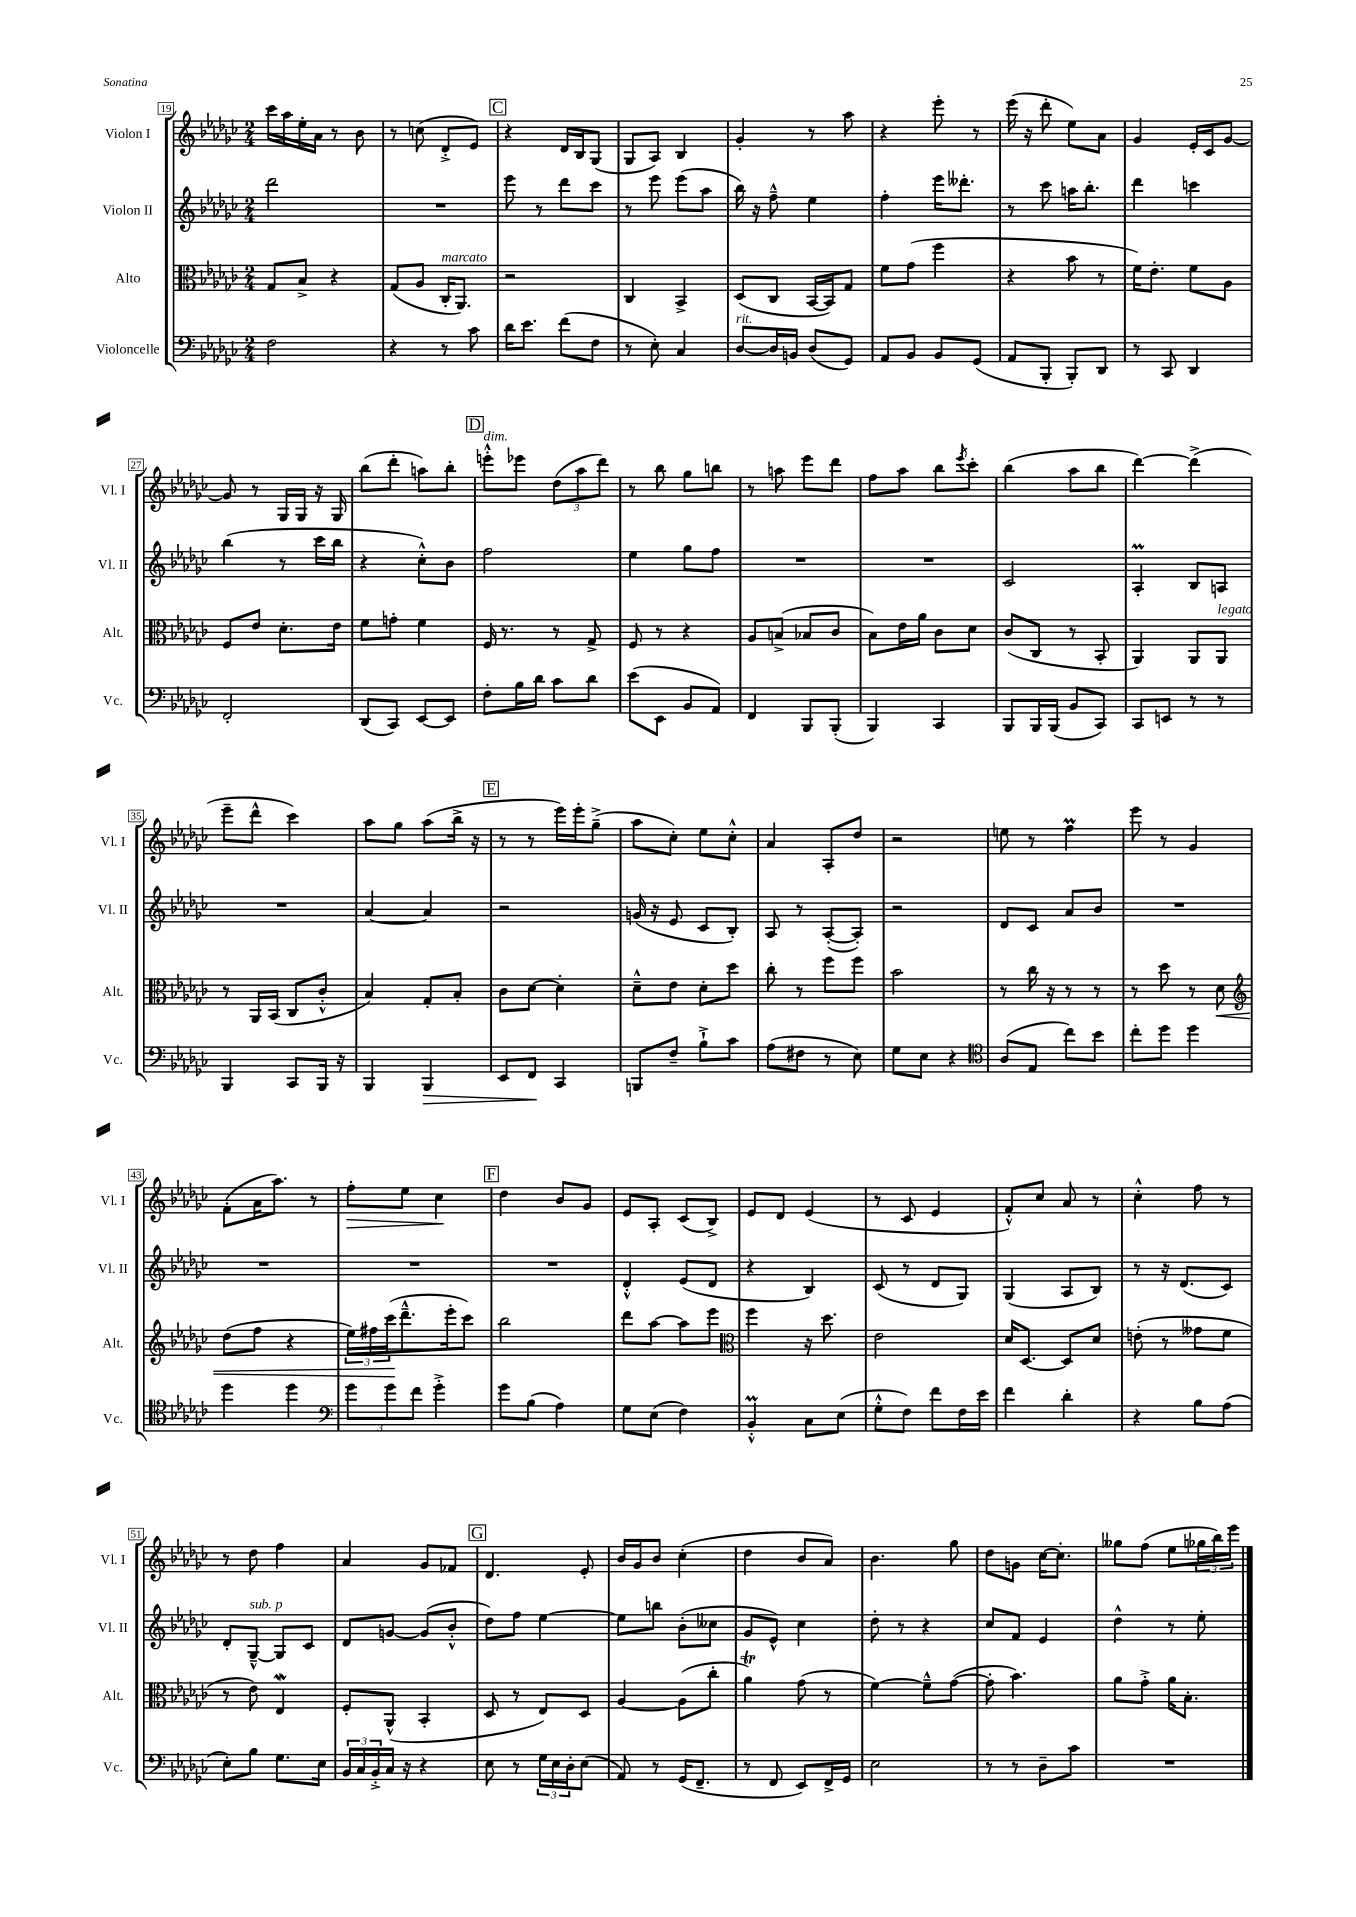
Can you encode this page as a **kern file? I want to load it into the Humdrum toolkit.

**kern	**dynam	**kern	**dynam	**kern	**kern	**dynam
*part4	*part4	*part3	*part3	*part2	*part1	*part1
*staff4	*staff4	*staff3	*staff3	*staff2	*staff1	*staff1
*I"Violoncelle	*	*I"Alto	*	*I"Violon II	*I"Violon I	*
*I'Vc.	*	*I'Alt.	*	*I'Vl. II	*I'Vl. I	*
*clefF4	*	*clefC3	*	*clefG2	*clefG2	*
*k[b-e-a-d-g-c-]	*	*k[b-e-a-d-g-c-]	*	*k[b-e-a-d-g-c-]	*k[b-e-a-d-g-c-]	*
*M2/4	*	*M2/4	*	*M2/4	*M2/4	*
=19	=19	=19	=19	=19	=19	=19
2F\	.	8G-/L	.	2ddd-\	16ccc-\LL	.
.	.	.	.	.	16aa-\	.
.	.	8B-^/J	.	.	16ee-'\	.
.	.	.	.	.	16a-\JJ	.
.	.	4r	.	.	8r	.
.	.	.	.	.	8b-\	.
=20	=20	=20	=20	=20	=20	=20
4r	.	(8G-/L	.	2r	8r	.
.	.	8A-/J	.	.	(8ccn\	.
!	!	!LO:TX:a:i:t=marcato	!	!	!	!
8r	.	16C-'/KL	.	.	8d-'^/L	.
.	.	8.AA-/J)	.	.	.	.
8c-\	.	.	.	.	8e-/J)	.
!!LO:REH:place=s1:t=C
=21	=21	=21	=21	=21	=21	=21
16d-\KL	.	2r	.	8eee-\	4r	.
8.e-\J	.	.	.	.	.	.
.	.	.	.	8r	.	.
(8f\L	.	.	.	8ddd-\L	16d-/LL	.
.	.	.	.	.	16B-/J	.
8F\J	.	.	.	8ccc-\J	(8G-/J	.
=22	=22	=22	=22	=22	=22	=22
8r	.	4C-/	.	8r	8G-/L	.
8E-'\)	.	.	.	8eee-\	8A-/J)	.
4C-/	.	4BB-^/	.	(8eee-\L	4B-/	.
.	.	.	.	8aa-\J	.	.
=23	=23	=23	=23	=23	=23	=23
!LO:TX:a:i:t=rit.	!	!	!	!	!	!
[8D-/L	.	(8D-/L	.	16bb-\)	4g-'/	.
.	.	.	.	16r	.	.
16D-/L]	.	8C-/J	.	8ff~^^\	.	.
16BBn/JJ	.	.	.	.	.	.
(8D-/L	.	[16BB-/LL	.	4ee-\	8r	.
.	.	16BB-/J])	.	.	.	.
8GG-/J)	.	8G-/J	.	.	8aa-\	.
=24	=24	=24	=24	=24	=24	=24
8AA-/L	.	8f\L	.	4ff'\	4r	.
8BB-/J	.	(8g-\J	.	.	.	.
8BB-/L	.	4ff\	.	16eee-\KL	8eee-'\	.
.	.	.	.	8.ddd--X'\J	.	.
(8GG-/J	.	.	.	.	8r	.
=25	=25	=25	=25	=25	=25	=25
8AA-/L	.	4r	.	8r	(16eee-\	.
.	.	.	.	.	16r	.
8BBB-'/J	.	.	.	8ccc-\	8ddd-'\	.
8BBB-'/L)	.	8b-\	.	16aan\KL	8ee-\L)	.
.	.	.	.	8.bb-'\J	.	.
8DD-/J	.	8r	.	.	8a-\J	.
=26	=26	=26	=26	=26	=26	=26
8r	.	16f\KL)	.	4ddd-\	4g-/	.
.	.	8.e-'\J	.	.	.	.
8CC-/	.	.	.	.	.	.
4DD-/	.	8f\L	.	4cccn\	16e-'/LL	.
.	.	.	.	.	16c-/J	.
.	.	8A-\J	.	.	[8g-/J	.
!!LO:LB:g=z
=27	=27	=27	=27	=27	=27	=27
2FF'/	.	8F/L	.	(4bb-\	8g-/]	.
.	.	8e-/J	.	.	8r	.
.	.	8.d-'\L	.	8r	16G-/LL	.
.	.	.	.	.	16G-/JJ	.
.	.	.	.	16ccc-\LL	16r	.
.	.	16e-\Jk	.	16bb-\JJ	16G-/	.
=28	=28	=28	=28	=28	=28	=28
(8DD-/L	.	8f\L	.	4r	(8bb-\L	.
8CC-/J)	.	8gn'\J	.	.	8ddd-'\J	.
[8EE-/L	.	4f\	.	8cc-'^^\L)	8aan\L)	.
8EE-/J]	.	.	.	8b-\J	8bb-'\J	.
!!LO:REH:place=s1:t=D
=29	=29	=29	=29	=29	=29	=29
!	!	!	!	!	!LO:TX:a:i:t=dim.	!
8F'\L	.	16F/	.	2ff\	8eeen'^^\L	.
.	.	8.r	.	.	.	.
16B-\L	.	.	.	.	8eee-X\J	.
16d-\JJ	.	.	.	.	.	.
8c-\L	.	8r	.	.	(12dd-\L	.
.	.	.	.	.	12aa-\	.
8d-\J	.	8G-^/	.	.	.	.
.	.	.	.	.	12ddd-\J)	.
=30	=30	=30	=30	=30	=30	=30
(8e-\L	.	8F/	.	4ee-\	8r	.
8EE-\J	.	8r	.	.	8bb-\	.
8BB-/L	.	4r	.	8gg-\L	8gg-\L	.
8AA-/J)	.	.	.	8ff\J	8bbn\J	.
=31	=31	=31	=31	=31	=31	=31
4FF/	.	8A-/L	.	2r	8r	.
.	.	(8Bn^/J	.	.	8aan\	.
8BBB-/L	.	8B-X/L	.	.	8eee-\L	.
(8BBB-'/J	.	8c-/J	.	.	8ddd-\J	.
=32	=32	=32	=32	=32	=32	=32
4BBB-/)	.	8B-\L)	.	2r	8ff\L	.
.	.	16e-\L	.	.	8aa-\J	.
.	.	16a-\JJ	.	.	.	.
4CC-/	.	8c-\L	.	.	8bb-\L	.
.	.	.	.	.	8qeee-/	.
.	.	8d-\J	.	.	8ccc-'\J	.
=33	=33	=33	=33	=33	=33	=33
8BBB-/L	.	(8c-/L	.	2c-/	(4bb-\	.
16BBB-/L	.	8C-/J	.	.	.	.
(16BBB-/JJ	.	.	.	.	.	.
8BB-/L	.	8r	.	.	8aa-\L	.
8CC-/J)	.	8BB-'/	.	.	8bb-\J	.
=34	=34	=34	=34	=34	=34	=34
8CC-/L	.	4AA-/)	.	4A-M'/	[4ddd-\)	.
8EEn/J	.	.	.	.	.	.
8r	.	8AA-/L	.	8B-/L	(4ddd-^\]	.
!	!	!LO:TX:a:i:t=legato	!	!	!	!
8r	.	8AA-/J	.	8An/J	.	.
!!LO:LB:g=z
=35	=35	=35	=35	=35	=35	=35
4BBB-/	.	8r	.	2r	8eee-~\L	.
.	.	16AA-/LL	.	.	8ddd-^^\J	.
.	.	(16BB-/JJ	.	.	.	.
8CC-/L	.	8C-/L	.	.	4ccc-\)	.
16BBB-/Jk	.	8c-'^^/J	.	.	.	.
16r	.	.	.	.	.	.
=36	=36	=36	=36	=36	=36	=36
4BBB-/	.	4B-/)	.	[4a-/	8aa-\L	.
.	.	.	.	.	8gg-\J	.
!	!LO:HP:b	!	!	!	!	!
4BBB-/	>	8G-'/L	.	4a-/]	(8aa-\L	.
.	.	8B-'/J	.	.	16bb-^\Jk	.
.	.	.	.	.	16r	.
!!LO:REH:place=s1:t=E
=37	=37	=37	=37	=37	=37	=37
8EE-/L	.	8c-\L	.	2r	8r	.
8FF/J	.	[8d-\J	.	.	8r	.
4CC-/	]	4d-'\]	.	.	16eee-\LL)	.
.	.	.	.	.	16eee-'\J	.
.	.	.	.	.	(8gg-~^\J	.
=38	=38	=38	=38	=38	=38	=38
8BBBn/L	.	8d-~^^\L	.	(16gn/	8aa-\L	.
.	.	.	.	16r	.	.
8F~/J	.	8e-\J	.	8e-/	8cc-'\J)	.
8B-`^\L	.	8d-'\L	.	8c-/L	8ee-\L	.
8c-\J	.	8dd-\J	.	8B-'/J)	8cc-'^^\J	.
=39	=39	=39	=39	=39	=39	=39
(8A-\L	.	8cc-'\	.	8A-/	4a-/	.
8F#X\J	.	8r	.	8r	.	.
8r	.	8ff\L	.	([8A-'/L	8A-'/L	.
8E-\)	.	8ff\J	.	8A-'/J])	8dd-/J	.
=40	=40	=40	=40	=40	=40	=40
8G-\L	.	2b-\	.	2r	2r	.
8E-\J	.	.	.	.	.	.
4r	.	.	.	.	.	.
=41	=41	=41	=41	=41	=41	=41
*clefC4	*	*	*	*	*	*
(8A-/L	.	8r	.	8d-/L	8een\	.
8E-/J	.	16cc-\	.	8c-/J	8r	.
.	.	16r	.	.	.	.
8cc-\L)	.	8r	.	8a-/L	4ffm\	.
8b-\J	.	8r	.	8b-/J	.	.
=42	=42	=42	=42	=42	=42	=42
8cc-'\L	.	8r	.	2r	8eee-\	.
8dd-\J	.	8dd-\	.	.	8r	.
4dd-\	.	8r	.	.	4g-/	.
!	!	!	!LO:HP:b	!	!	!
.	.	8d-\	<	.	.	.
!!LO:LB:g=z
=43	=43	=43	=43	=43	=43	=43
*	*	*clefG2	*	*	*	*
4dd-\	.	(8dd-\L	.	2r	(8f'\L	.
.	.	8ff\J	.	.	16a-\K	.
.	.	.	.	.	8.aa-\J)	.
4dd-\	.	4r	.	.	.	.
.	.	.	.	.	8r	.
=44	=44	=44	=44	=44	=44	=44
*clefF4	*	*	*	*	*	*
!	!	!	!	!	!	!LO:HP:b
12g-\L	.	24ee-\LL)	.	2r	8ff'\L	>
.	.	24ff#X\	.	.	.	.
12g-\	.	(24ccc-\J	.	.	.	.
.	.	8.ddd-~^^\	[	.	8ee-\J	.
12f\J	.	.	.	.	.	.
4g-'^\	.	.	.	.	4cc-\	.
.	.	16eee-'\k	.	.	.	.
.	.	8ccc-\J)	.	.	.	.
.	.	.	.	.	.	]
!!LO:REH:place=s1:t=F
=45	=45	=45	=45	=45	=45	=45
8g-\L	.	2bb-\	.	2r	4dd-\	.
(8B-\J	.	.	.	.	.	.
4A-\)	.	.	.	.	8b-/L	.
.	.	.	.	.	8g-/J	.
=46	=46	=46	=46	=46	=46	=46
8G-\L	.	8ddd-\L	.	4d-'^^/	8e-/L	.
(8E-\J	.	[8aa-\J	.	.	8A-'/J	.
4F\)	.	8aa-\L]	.	(8e-/L	(8c-/L	.
.	.	8eee-\J	.	8d-/J	8B-^/J)	.
=47	=47	=47	=47	=47	=47	=47
*	*	*clefC3	*	*	*	*
4BB-m'^^/	.	4ff\	.	4r	8e-/L	.
.	.	.	.	.	8d-/J	.
8C-\L	.	16r	.	4B-/)	(4e-/	.
.	.	8.dd-\	.	.	.	.
(8E-\J	.	.	.	.	.	.
=48	=48	=48	=48	=48	=48	=48
8G-'^^\L	.	2e-\	.	(8c-/	8r	.
8F\J)	.	.	.	8r	8c-/	.
8f\L	.	.	.	8d-/L	4e-/	.
16F\L	.	.	.	8G-/J)	.	.
16e-\JJ	.	.	.	.	.	.
=49	=49	=49	=49	=49	=49	=49
4f\	.	16d-/KL	.	(4G-/	8f'^^/L)	.
.	.	[8.D-/J	.	.	.	.
.	.	.	.	.	8cc-/J	.
4d-'\	.	8D-/L]	.	8A-/L	8a-/	.
.	.	8d-/J	.	8B-/J)	8r	.
=50	=50	=50	=50	=50	=50	=50
4r	.	(8en'\	.	8r	4cc-'^^\	.
.	.	8r	.	16r	.	.
.	.	.	.	(8.d-/L	.	.
8B-\L	.	8g--X\L	.	.	8ff\	.
(8A-\J	.	8f\J	.	8c-/J)	8r	.
!!LO:LB:g=z
=51	=51	=51	=51	=51	=51	=51
8E-'\L)	.	8r	.	8d-'/L	8r	.
!	!	!	!	!LO:TX:a:i:t=sub. p	!	!
8B-\J	.	8e-\)	.	[8G-~^^/J	8dd-\	.
8.G-\L	.	4E-W/	.	8G-/L]	4ff\	.
.	.	.	.	8c-/J	.	.
16E-\Jk	.	.	.	.	.	.
=52	=52	=52	=52	=52	=52	=52
24BB-/LL	.	8F'/L	.	8d-/L	4a-/	.
24C-/	.	.	.	.	.	.
24BB-'^/	.	.	.	.	.	.
16C-/JJ	.	(8AA-^^/J	.	[8gn/J	.	.
16r	.	.	.	.	.	.
4r	.	4BB-'/	.	(8g/L]	8g-/L	.
.	.	.	.	8b-'^^/J	8f-X/J	.
!!LO:REH:place=s1:t=G
=53	=53	=53	=53	=53	=53	=53
8E-\	.	8D-/	.	8dd-\L)	4.d-/	.
8r	.	8r	.	8ff\J	.	.
24G-\LL	.	8E-/L)	.	[4ee-\	.	.
24E-\	.	.	.	.	.	.
24D-'\J	.	.	.	.	.	.
(8E-\J	.	8D-/J	.	.	8e-'/	.
=54	=54	=54	=54	=54	=54	=54
8AA-/)	.	[4A-/	.	8ee-\L]	16b-/LL	.
.	.	.	.	.	16g-/J	.
8r	.	.	.	8bbn\J	8b-/J	.
(16GG-/KL	.	(8A-\L]	.	(8b-'\L	(4cc-'\	.
8.FF~/J	.	.	.	.	.	.
.	.	8cc-'\J	.	8cc--X\J	.	.
=55	=55	=55	=55	=55	=55	=55
8r	.	4a-T\)	.	8g-/L	4dd-\	.
8FF/	.	.	.	8e-^^/J)	.	.
8EE-/L)	.	(8g-\	.	4cc-\	8b-/L	.
16FF^/L	.	8r	.	.	8a-/J)	.
16GG-/JJ	.	.	.	.	.	.
=56	=56	=56	=56	=56	=56	=56
2E-\	.	[4f\)	.	8dd-'\	4.b-\	.
.	.	.	.	8r	.	.
.	.	8f~^^\L]	.	4r	.	.
.	.	([8g-\J	.	.	8gg-\	.
=57	=57	=57	=57	=57	=57	=57
8r	.	8g-'\]	.	8cc-/L	8dd-\L	.
8r	.	4.b-\)	.	8f/J	8gn\J	.
8D-~\L	.	.	.	4e-/	[16cc-\KL	.
.	.	.	.	.	8.cc-'\J]	.
8c-\J	.	.	.	.	.	.
=58	=58	=58	=58	=58	=58	=58
2r	.	8a-\L	.	4dd-^^\	8gg--X\L	.
.	.	8g-'^\J	.	.	(8ff\J	.
.	.	16a-\KL	.	8r	8ee-\L	.
.	.	8.B-'\J	.	.	.	.
.	.	.	.	8ee-'\	24gg-X\L	.
.	.	.	.	.	24bb-\)	.
.	.	.	.	.	24eee-\JJ	.
==	==	==	==	==	==	==
*-	*-	*-	*-	*-	*-	*-
